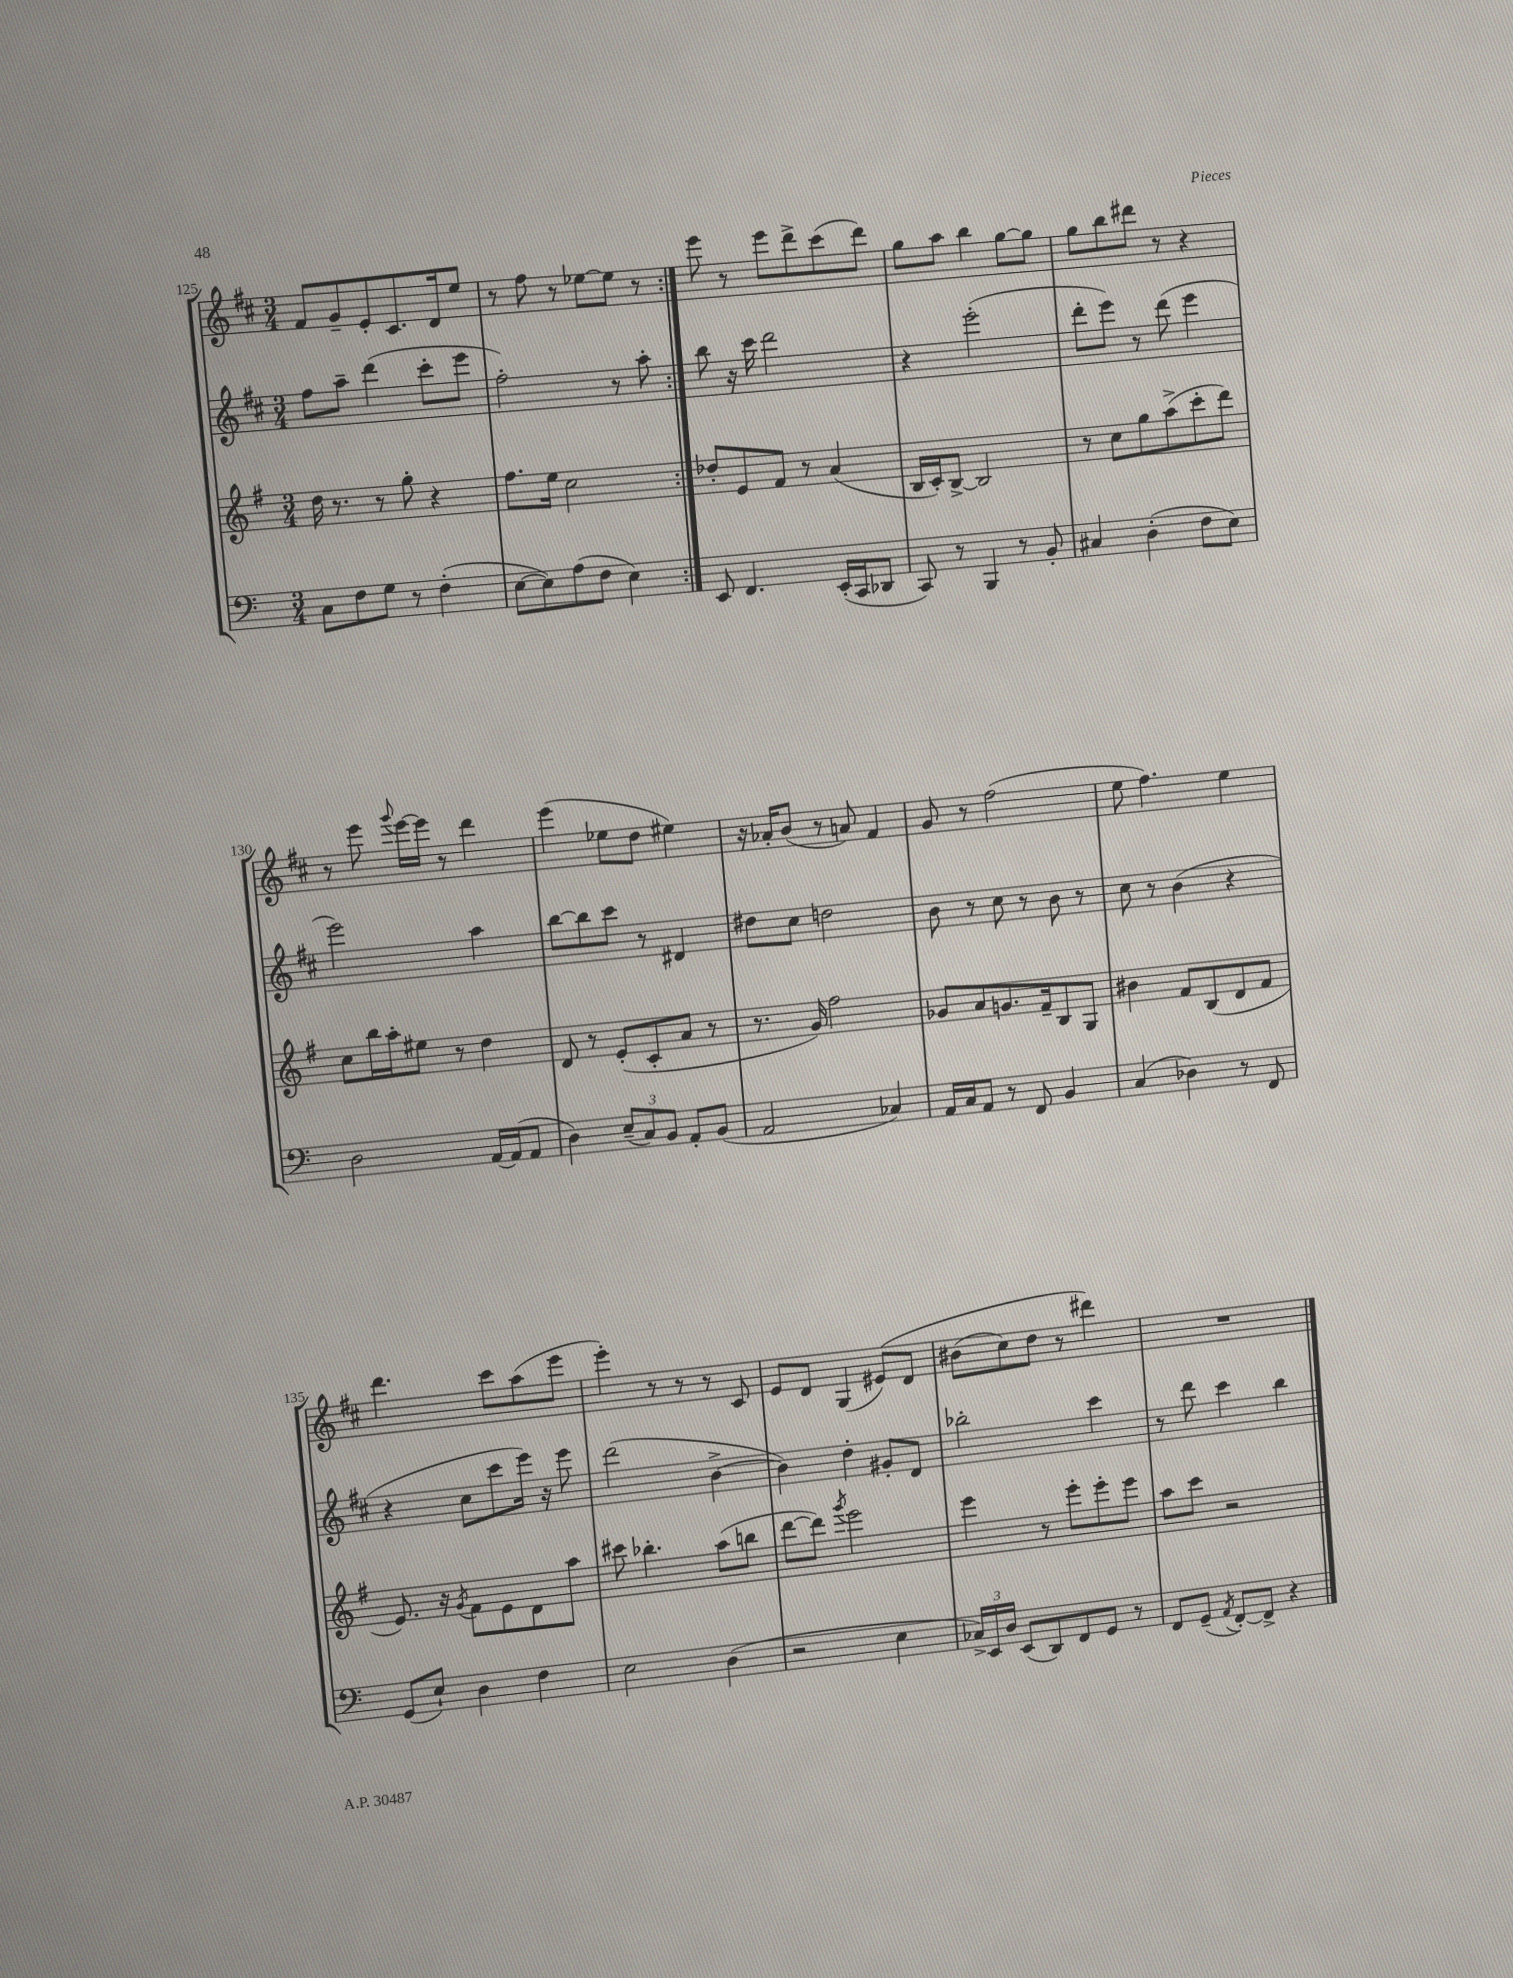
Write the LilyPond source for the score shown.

<<
\new StaffGroup <<
\new Staff = "s0" {
    \clef treble \key d \major \numericTimeSignature \time 3/4
    \autoBeamOff \repeat volta 2 { fis'8[ g'8-- e'8-. cis'8. d'16 e''8] |
    r8 fis''8 r8 ees''8[~ ees''8] r8 | }
    e'''8 r8 e'''8[ d'''8-> cis'''8( d'''8]) |
    g''8[ a''8] b''4 g''8[~ g''8] |
    g''8[ b''8 dis'''8] r8 r4 |
    r8 e'''8 \appoggiatura { g'''8 } e'''16[~ e'''16] r8 d'''4 |
    e'''4( ees''8[ d''8] eis''4) |
    r16 aes'16[-. b'8]( r8 a'8) fis'4 |
    g'8 r8 fis''2( |
    e''8 fis''4.) e''4 |
    d'''4. cis'''8[ a''8( e'''8] |
    e'''4-.) r8 r8 r8 cis'8 |
    e'8[ d'8] g4( eis'8[)\( d'8] |
    bis'8[( cis''8) d''8] r8 dis'''4\) |
    R2. \bar "|." |
}
\new Staff = "s1" {
    \clef treble \key d \major \numericTimeSignature \time 3/4
    \autoBeamOff \repeat volta 2 { fis''8[ a''8]-- d'''4( cis'''8[-. e'''8] |
    fis''2-.) r8 a''8-. | }
    b''8 r16 cis'''16 d'''2 |
    r4 e'''2-.( |
    d'''8[-. e'''8]) r8 d'''8( e'''4 |
    e'''2) a''4 |
    b''8[~ b''8 cis'''8] r8 dis'4 |
    dis''8[ cis''8] d''2 |
    b'8 r8 cis''8 r8 b'8 r8 |
    cis''8 r8 b'4( r4 |
    r4 cis''8[ cis'''8 e'''16]) r16 e'''8 |
    d'''2( b'4~-> |
    b'4) d''4-. gis'8[-. d'8] |
    bes''2-. cis'''4 |
    r8 d'''8 cis'''4 b''4 \bar "|." |
}
\new Staff = "s2" {
    \clef treble \key g \major \numericTimeSignature \time 3/4
    \autoBeamOff \repeat volta 2 { d''16 r8. r8 g''8-. r4 |
    fis''8.[ e''16] c''2 | }
    des''8[-. e'8 fis'8] r8 a'4( |
    b16[ c'16-.) b8]~-> b2 |
    r8 c''8[ g''8 a''8->( c'''8-. d'''8]) |
    c''8[ b''16 a''16-. eis''8] r8 d''4 |
    d'8 r8 e'8[-.( c'8-. a'8] r8 |
    r8. g'16) fis''2 |
    ges'8[ a'8 g'8. fis'16-- b8 g8] |
    bis'4 fis'8[ b8( d'8 fis'8] |
    e'8.) r16 \acciaccatura { g'8 } fis'8[ e'8 d'8 a''8] |
    cis'''8 bes''4.-. a''8[( b''8] |
    d'''8[~ d'''8]) \acciaccatura { g'''8 } e'''2 |
    e'''4 r8 e'''8[-. e'''8-. e'''8] |
    a''8[ c'''8] r2 \bar "|." |
}
\new Staff = "s3" {
    \clef bass \key c \major \numericTimeSignature \time 3/4
    \autoBeamOff \repeat volta 2 { c8[ f8 g8] r8 f4-.( |
    e8[~ e8) a8( f8] e4) | }
    e,8 f,4. e,16[-.( c,16 des,8] |
    c,8) r8 b,,4 r8 b,8-. |
    cis4 d4-.( f8[ e8]) |
    d2 a,16[~ a,16( a,8] |
    d4) \tuplet 3/2 { e8[--( c8) b,8] } a,8[-. b,8]( |
    a,2 ces4) |
    a,16[ c16 a,8] r8 f,8 b,4 |
    c4( des4) r8 f,8 |
    g,8[( e8]-!) d4 f4 |
    e2 d4( |
    r2 e4 |
    \tuplet 3/2 { ces16[->) e,16 d16] } e,8[( d,8) f,8 g,8] r8 |
    f,8[ g,8]--( \acciaccatura { a,8 } f,8[~-.) f,8]-> r4 \bar "|." |
}
>>
>>
\layout { \context { \Score currentBarNumber = #125 } }
